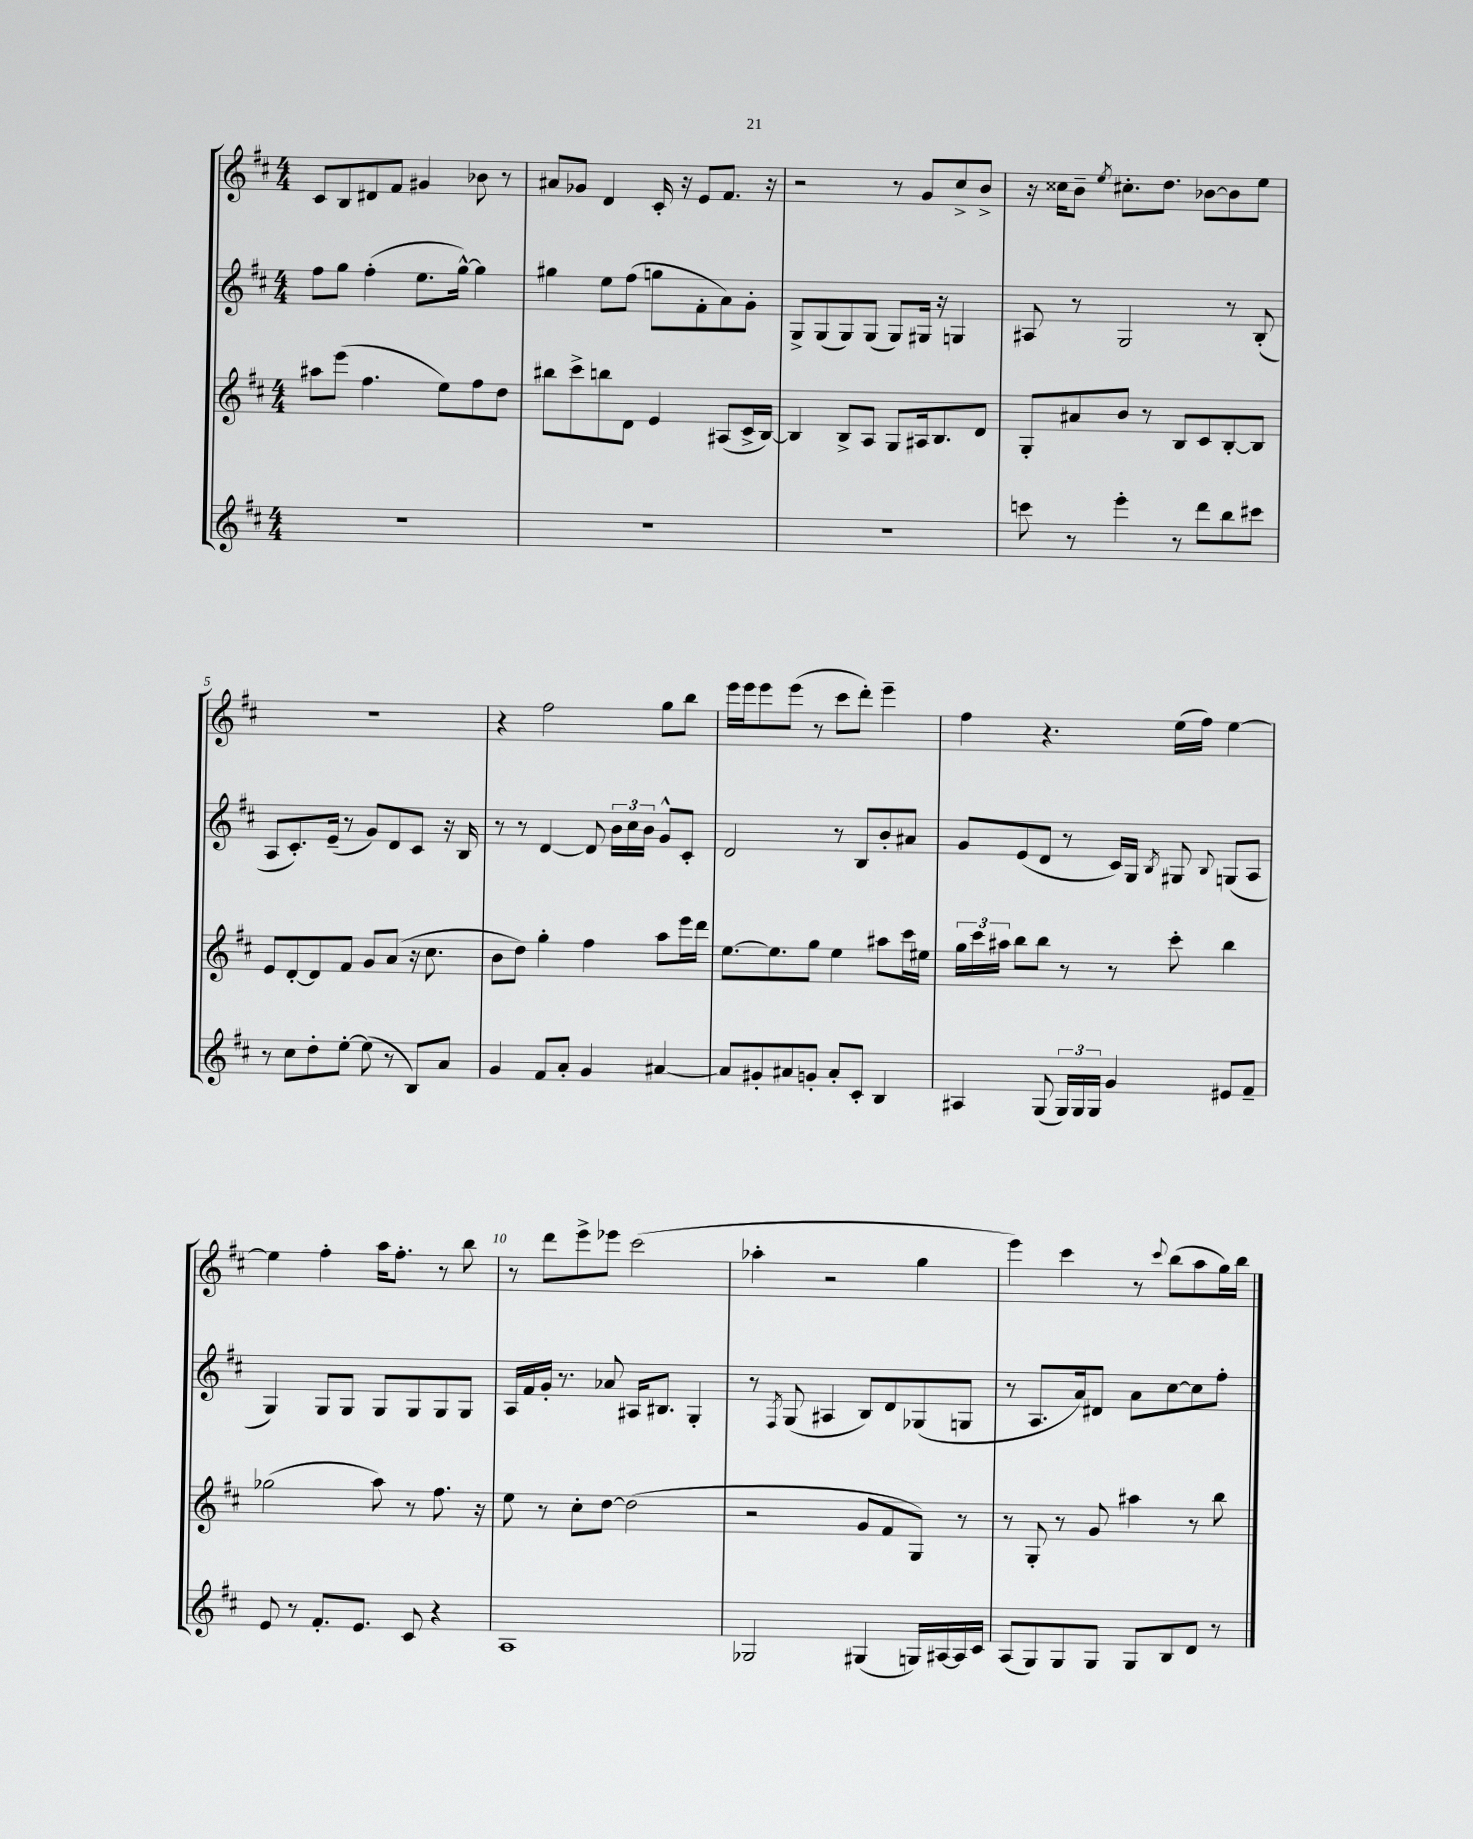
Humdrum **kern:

**kern	**kern	**kern	**kern
*staff4	*staff3	*staff2	*staff1
*clefG2	*clefG2	*clefG2	*clefG2
*k[f#c#]	*k[f#c#]	*k[f#c#]	*k[f#c#]
*M4/4	*M4/4	*M4/4	*M4/4
1r	8aa#	8ff#	8c#
.	(8eee	8gg	8B
.	4.ff#	(4ff#'	8d#
.	.	.	8f#
.	.	8.ee	4g#
.	8ee)	.	.
.	.	[16gg^^)	.
.	8ff#	4gg]	8b-
.	8dd	.	8r
=	=	=	=
1r	8bb#	4gg#	8a#
.	8ccc#^	.	8g-
.	8bb	8ee	4d
.	8d	(8ff#	.
.	4e	8gg	16c#'
.	.	.	16r
.	.	8f#'	8e
.	(8A#	8a)	8.f#
.	16c#^	8g'	.
.	[16B)	.	16r
=	=	=	=
1r	4B]	8G^	2r
.	.	(8G	.
.	8B^	8G)	.
.	8A	(8G	.
.	8G	8G)	8r
.	16A#	16G#	8g
.	8.B	16r	.
.	.	4G	8cc#^
.	8d	.	8b^
=	=	=	=
8ccc	8G'	8A#	16r
.	.	.	16cc##
8r	8a#	8r	8b~
.	.	.	8qee
4eee'	8b	2G	8.cc#'
.	8r	.	.
.	.	.	8.dd
8r	8B	.	.
8ddd	8c#	.	[8b-
8bb	[8B'	8r	8b-]
8ccc#	8B]	(8B'	8ee
=	=	=	=
8r	8e	8A	1r
8cc#	[8d'	8.c#')	.
8dd'	8d]	.	.
.	.	(16e~	.
[8ee'	8f#	8r	.
(8ee]	8g	8g)	.
8r	(8a	8d	.
8B)	16r	8c#	.
.	8.cc#	.	.
8a	.	16r	.
.	.	16B	.
=	=	=	=
4g	8b	8r	4r
.	8dd)	8r	.
8f#	4gg'	[4d	2ff#
8a'	.	.	.
4g	4ff#	8d]	.
.	.	24b	.
.	.	24cc#	.
.	.	24b	.
[4a#	8aa	8g^^	8gg
.	16eee	8c#'	8bb
.	16ddd	.	.
=	=	=	=
8a#]	[8.ee	2d	16eee
.	.	.	16eee
8g#'	.	.	8eee
.	8.ee]	.	.
8a#	.	.	(8eee
8g'	8gg	.	8r
8a#'	4ee	8r	8ccc#
8c#'	.	8B	8ddd')
4B	8aa#	8b'	4eee~
.	16ccc#	8a#	.
.	16ee#	.	.
=	=	=	=
4A#	24gg	8g	4ff#
.	24ccc#	.	.
.	24aa#	.	.
.	8bb	(8e	.
(8G	8bb	8d	4.r
24G)	8r	8r	.
24G	.	.	.
24G	.	.	.
4g	8r	16c#)	.
.	.	16G	.
.	.	8qB	.
.	8ccc#'	8G#	(16ee
.	.	.	16ff#)
.	.	8qqB	.
8e#	4bb	(8G	[4ee
8f#~	.	8A	.
=	=	=	=
8e	(2gg-	4G)	4ee]
8r	.	.	.
8.f#'	.	8G	4ff#'
.	.	8G	.
8.e	.	.	.
.	8aa)	8G	16aa
.	.	.	8.ff#'
8c#	8r	8G	.
4r	8.ff#	8G	8r
.	.	8G	8bb
.	16r	.	.
=	=	=	=
1A	8ee	16A	8r
.	.	16f#	.
.	8r	16g'	8ddd
.	.	8.r	.
.	8cc#'	.	8eee^
.	[8dd	8a-	8eee-
.	(2dd]	16A#	(2ccc#
.	.	8.B#	.
.	.	4G'	.
=	=	=	=
2G-	2r	8r	4aa-'
.	.	8qF#	.
.	.	(8G	.
.	.	4A#	2r
(4G#	8g	8B)	.
.	8f#	8d	.
16G)	8G)	(8G-	4gg
[16A#	.	.	.
16A#]	8r	8G	.
16c#	.	.	.
=	=	=	=
(8A	8r	8r	4eee)
8G)	8G'	8.A	.
8G	8r	.	4ccc#
.	.	16a)	.
8G	8g	8d#	.
8G	4aa#	8a	8r
.	.	.	8qqccc#
8B	.	[8cc#	(8bb
8d	8r	8cc#]	8aa
8r	8bb	8ff#'	16gg)
.	.	.	16bb
==	==	==	==
*-	*-	*-	*-
